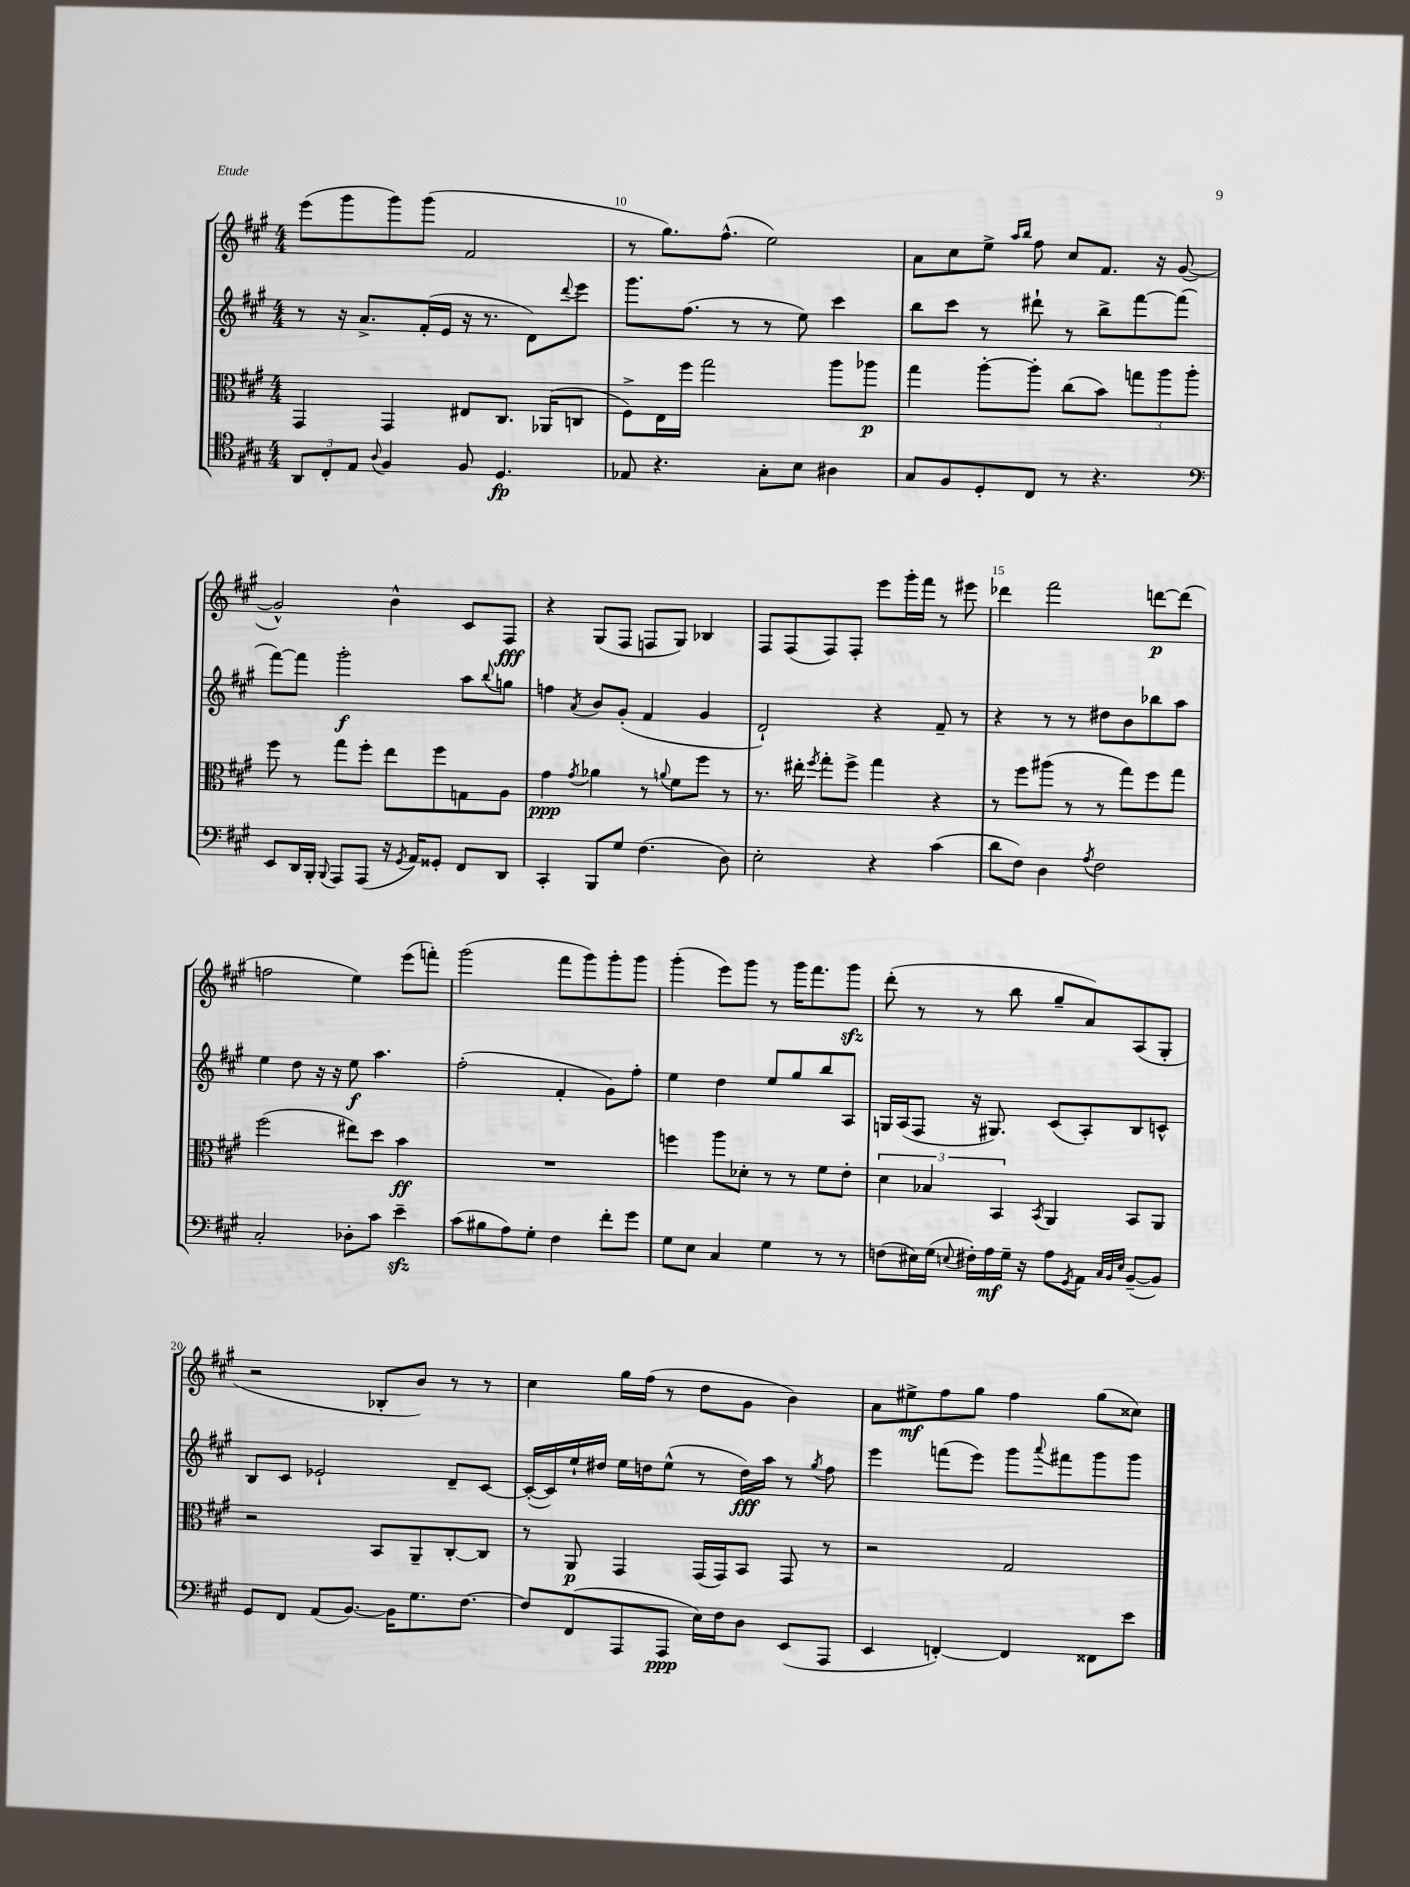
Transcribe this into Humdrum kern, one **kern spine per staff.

**kern	**kern	**kern	**kern
*staff4	*staff3	*staff2	*staff1
*clefC4	*clefC3	*clefG2	*clefG2
*k[f#c#g#]	*k[f#c#g#]	*k[f#c#g#]	*k[f#c#g#]
*M4/4	*M4/4	*M4/4	*M4/4
12AA	4GG#	8r	(8eee
12C#'	.	.	.
.	.	16r	8ggg#
12E	.	.	.
.	.	8.a^	.
8qqA	.	.	.
4F#	4GG#	.	8ggg#)
.	.	(16f#'	(8ggg#
.	.	16e	.
8F#	8E#	16r	2f#
.	.	8.r	.
4.D	8.C#	.	.
.	.	8d)	.
.	(16AA-	.	.
.	.	8qqddd	.
.	8C	8eee	.
=	=	=	=
8E-	8F#^)	8.ggg#	8r
4.r	16E	.	8.gg#)
.	16ff#	(8.ff#	.
.	2gg#	.	.
.	.	.	(8.ff#^^
.	.	8r	.
8G#'	.	8r	2ee)
8B	.	8ee)	.
4A#	8aa	4ccc#	.
.	8aa-	.	.
=	=	=	=
8G#	4gg#	8bb	8a
8F#	.	8ccc#	8cc#
8D'	[8aa'	8r	8ee^
.	.	.	16qqaa
.	.	.	16qqbb
8C#	8aa']	8ddd#`	8ff#
8r	(8cc#	8r	8cc#
4.r	8b)	8bb^	8.f#
.	12gg	[8fff#	.
.	.	.	16r
.	12aa	.	.
.	.	(8fff#]	([8g#
.	12aa'	.	.
=	=	=	=
*clefF4	*	*	*
8EE	8ff#	[8fff#)	2g#^^])
16DD	8r	8fff#]	.
16BBB'	.	.	.
8qqBBB	.	.	.
8AAA	8gg#	2ggg#'	.
(8AAA	8ff#'	.	.
16r	8ee	.	4b^^
8qGG#	.	.	.
16AA)	.	.	.
8GG##'	8ff#	.	.
8FF#	8G	8aa	8c#
.	.	8qqbb	.
8DD	8A	8gg	8F#
=	=	=	=
4CC#'	4g#	4ff	4r
.	8qg#	8qa	.
8BBB	4a-	8b	(8G#
8G#	.	(8g#'	8F#
(4.F#	8r	4f#	8F
.	8qqa	.	.
.	8f#	.	8G#)
.	8ff#	4g#	4B-
8D)	8r	.	.
=	=	=	=
2E'	8.r	2d`)	8F#
.	.	.	(8F#
.	16ee#'	.	.
.	8qff#	.	.
.	8gg#'	.	8F#)
.	8ff#^	.	8F#'
4r	4gg#	4r	8eee
.	.	.	16ggg#'
.	.	.	16fff#
(4c#	4r	8f#~	8r
.	.	8r	8eee#
=	=	=	=
8d	8r	4r	4ddd-
8F#)	8ff#	.	.
4D	(8aa#	8r	2fff#
.	8r	8r	.
8qA	.	.	.
2F#	8r	8dd#	.
.	8gg#)	8b	.
.	8ff#	8bb-	[8ddd
.	8gg#	8aa	(8ddd]
=	=	=	=
2C#'	(2ff#	4ee	2ff
.	.	8dd	.
.	.	16r	.
.	.	16r	.
8D-'	8ee#)	8ee	4ee)
8c#	8dd	4.aa	.
4e~	4b	.	(8eee
.	.	.	8fff')
=	=	=	=
(8c#	1r	(2ff#'	(2ggg#
8B#	.	.	.
8A)	.	.	.
8G#'	.	.	.
4F#	.	4f#'	8fff#
.	.	.	8ggg#)
8f#'	.	8g#)	8ggg#'
8g#	.	8ff#'	8ggg#
=	=	=	=
8G#	4ff	4ee	(4ggg#'
8E	.	.	.
4C#	8aa	4dd	8eee)
.	8d-'	.	8ggg#
4G#	8r	8ee	8r
.	8r	8gg#	16ggg#
.	.	.	8.fff#
8r	8f#	8bb	.
8r	8e'	8A	8ggg#
=	=	=	=
(8F	6d	16G	(8ddd'
.	.	(16A	.
16E#)	.	8F#	8r
.	6B-	.	.
(16G#	.	.	.
8qqE	.	.	.
16F#')	.	16r	8r
16A	.	8.G#)	.
.	6BB	.	.
16G#~	.	.	8bb
16r	.	.	.
.	8qBB	.	.
8A	4AA	(8c#	8gg#~
8qGG#	.	.	.
8AA	.	8A')	8a)
32qqC#	.	.	.
32qqBB	.	.	.
32qqE	.	.	.
([8BB~	8BB	8B	(8A
8BB])	8AA	8c^^	8G#'
=	=	=	=
8GG#	2r	8B	2r
8FF#	.	8c#	.
(8AA	.	2e-`	.
[8.BB)	.	.	.
.	8BB	.	8B-'
16BB]	.	.	.
8.G#	8AA~	.	8b)
.	[8C#'	8d~	8r
[8.F#	.	.	.
.	8C#]	[8c#	8r
=	=	=	=
8F#]	8r	(16c#'_	4cc#
.	.	16c#])	.
(8FF#	8AA	16ee`	.
.	.	16dd#	.
8AAA	4GG#	16ee	16gg#
.	.	16dd	(16ff#
8AAA	.	(8ee^^	8r
16E)	(16GG#	8r	8dd
16F#	16GG#)	.	.
8D	8BB	16dd)	8g#
.	.	16aa	.
(8EE	8GG#	8r	4b)
.	.	8qgg#	.
8AAA	8r	8ff#	.
=	=	=	=
4EE	2r	4eee	8a
.	.	.	8ee#^
[4FF')	.	(8fff	8ff#
.	.	8eee)	8gg#
4FF]	2G#	8ggg#	4ff#
.	.	8qqaaa	.
.	.	8fff#	.
8FF##	.	8ggg#	(8gg#
8e	.	8ggg#	8cc##)
==	==	==	==
*-	*-	*-	*-
